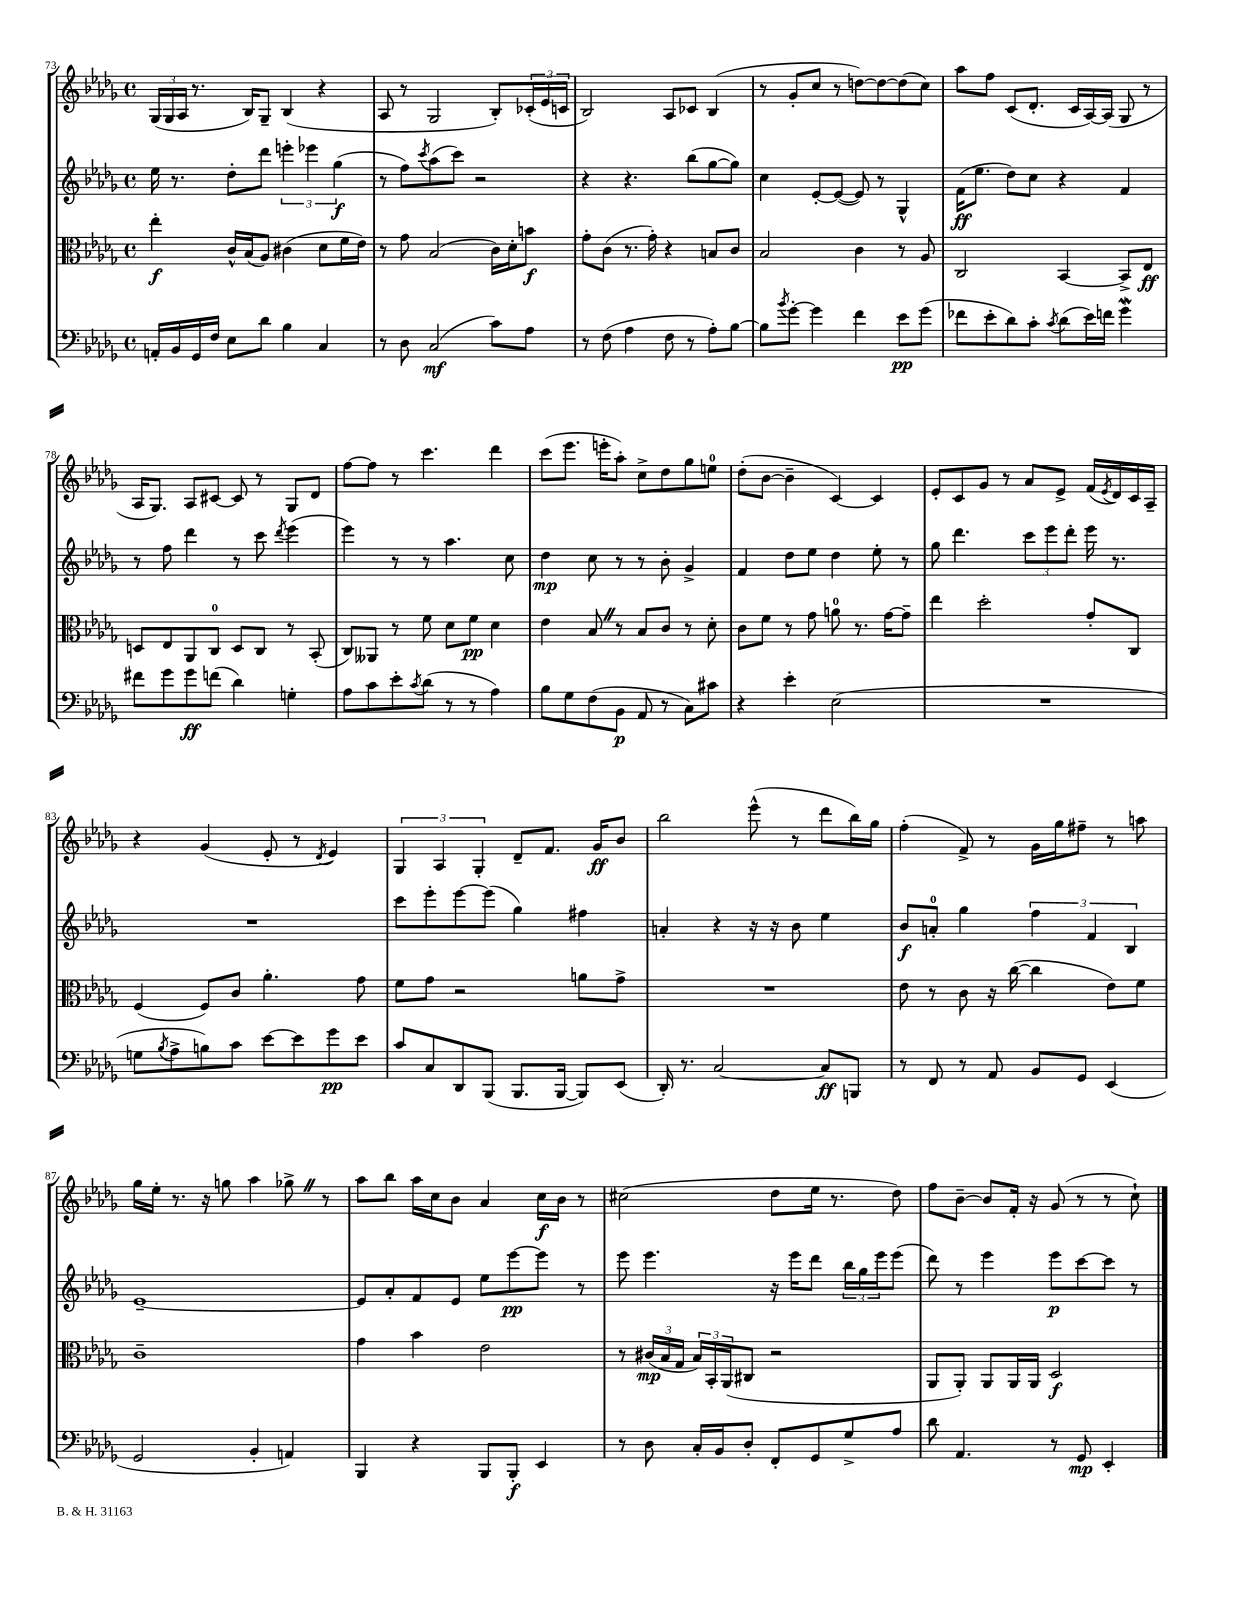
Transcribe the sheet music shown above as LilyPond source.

<<
\new StaffGroup <<
\new Staff = "s0" {
    \clef treble \key des \major \defaultTimeSignature \time 4/4
    \tuplet 3/2 { ges16( ges16 aes16 } r8. bes16) ges8-- bes4( r4 |
    aes8 r8 ges2 bes8-.) \tuplet 3/2 { ces'16-.( ees'16 c'16 } |
    bes2) aes8 ces'8 bes4( |
    r8 ges'8-. c''8 r8 d''8~) d''8~ d''8( c''8) |
    aes''8 f''8 c'8( des'8.-. c'16 aes16~) aes16( ges8 r8 |
    aes16 ges8.) aes8 cis'8~ cis'8 r8 ges8 des'8 |
    f''8~ f''8 r8 c'''4. des'''4 |
    c'''8( ees'''8. e'''16-. aes''8-.) c''8-> des''8 ges''8 e''8-0 |
    des''8-.( bes'8~ bes'4-- c'4~) c'4 |
    ees'8-. c'8 ges'8 r8 aes'8 ees'8-> f'16( \acciaccatura { ees'8 } des'16) c'16 aes16-- |
    r4 ges'4( ees'8-. r8 \acciaccatura { des'8 } ees'4) |
    \tuplet 3/2 { ges4 aes4 ges4-. } des'8-- f'8. ges'16\ff bes'8 |
    bes''2 ees'''8-^( r8 des'''8 bes''16) ges''16 |
    f''4-.( f'8->) r8 ges'16 ges''16 fis''8-- r8 a''8 |
    ges''16 ees''16-. r8. r16 g''8 aes''4 ges''8-> \once \override BreathingSign.text = \markup { \musicglyph "scripts.caesura.straight" } \breathe r8 |
    aes''8 bes''8 aes''16 c''16 bes'8 aes'4 c''16\f bes'16 r8 |
    cis''2( des''8 ees''16 r8. des''8) |
    f''8 bes'8~-- bes'8 f'16-. r16 ges'8( r8 r8 c''8-!) \bar "|." |
}
\new Staff = "s1" {
    \clef treble \key des \major \defaultTimeSignature \time 4/4
    ees''16 r8. des''8-. des'''8 \tuplet 3/2 { e'''4-. ees'''4 ges''4\f( } |
    r8 f''8) \acciaccatura { c'''8 } aes''8( c'''8) r2 |
    r4 r4. bes''8( ges''8~ ges''8) |
    c''4 ees'8~-. ees'8~( ees'8) r8 ges4-^ |
    f'16\ff( ees''8. des''8) c''8 r4 f'4 |
    r8 f''8 des'''4 r8 c'''8 \acciaccatura { des'''8 } ees'''4( |
    ees'''4) r8 r8 aes''4. c''8 |
    des''4\mp c''8 r8 r8 bes'8-. ges'4-> |
    f'4 des''8 ees''8 des''4 ees''8-. r8 |
    ges''8 des'''4. \tuplet 3/2 { c'''8 ees'''8 des'''8-. } ees'''16 r8. |
    R1 |
    c'''8 ees'''8-. ees'''8~ ees'''8( ges''4) fis''4 |
    a'4-. r4 r16 r16 bes'8 ees''4 |
    bes'8\f a'8-0-. ges''4 \tuplet 3/2 { f''4 f'4 bes4 } |
    ees'1~-- |
    ees'8 aes'8-. f'8 ees'8 ees''8 ees'''8~\pp ees'''8 r8 |
    ees'''8 ees'''4. r16 ees'''16 des'''8 \tuplet 3/2 { bes''16 ges''16 ees'''16 } ees'''8( |
    des'''8) r8 ees'''4 ees'''8\p c'''8~ c'''8 r8 \bar "|." |
}
\new Staff = "s2" {
    \clef alto \key des \major \defaultTimeSignature \time 4/4
    ees''4-.\f c'16-^ bes16( aes8) cis'4( des'8 f'16 ees'16) |
    r8 ges'8 bes2( c'16) des'16-. b'8\f |
    ges'8-. c'8( r8. ges'16-.) r4 b8 c'8 |
    bes2 c'4 r8 aes8 |
    c2 bes,4~ bes,8-> ees8\ff |
    d8 ees8 aes,8 c8-0 d8 c8 r8 bes,8-.( |
    c8) aeses,8 r8 f'8 des'8 f'8\pp des'4 |
    ees'4 bes8 \once \override BreathingSign.text = \markup { \musicglyph "scripts.caesura.straight" } \breathe r8 bes8 c'8 r8 des'8-. |
    c'8 f'8 r8 ges'8 a'8-0 r8. ges'16~ ges'8-- |
    ees''4 des''2-. ges'8-. c8 |
    f4( f8) c'8 aes'4.-. ges'8 |
    f'8 ges'8 r2 a'8 ges'8-> |
    R1 |
    ees'8 r8 c'8 r16 c''16~( c''4 ees'8) f'8 |
    c'1-- |
    ges'4 bes'4 ees'2 |
    r8 \tuplet 3/2 { cis'16\mp( bes16 ges16 } \tuplet 3/2 { bes16) bes,16-. aes,16( } cis8 r2 |
    aes,8 aes,8-.) aes,8 aes,16 aes,16 des2\f \bar "|." |
}
\new Staff = "s3" {
    \clef bass \key des \major \defaultTimeSignature \time 4/4
    a,16-. bes,16 ges,16 f16 ees8 des'8 bes4 c4 |
    r8 des8 c2\mf( c'8) aes8 |
    r8 f8( aes4 f8 r8 aes8-.) bes8~ |
    bes8 \acciaccatura { bes'8 } ges'8~-. ges'4 f'4 ees'8\pp ges'8( |
    fes'8 ees'8-. des'8) c'8-. \acciaccatura { c'8 } des'8( ees'16) f'16 ges'4\mordent |
    fis'8 ges'8 ges'8\ff f'8( des'4) g4-. |
    aes8 c'8 ees'8-. \acciaccatura { c'8 } des'8( r8 r8 aes4) |
    bes8 ges8 f8( bes,8\p aes,8 r8 c8) cis'8 |
    r4 ees'4-. ees2( |
    R1 |
    g8 \acciaccatura { bes8 } aes8-> b8) c'8 ees'8~ ees'8 ges'8\pp ees'8 |
    c'8 c8 des,8 bes,,8( bes,,8. bes,,16~ bes,,8) ees,8( |
    des,16-.) r8. c2~ c8\ff b,,8 |
    r8 f,8 r8 aes,8 bes,8 ges,8 ees,4( |
    ges,2 bes,4-. a,4) |
    bes,,4 r4 bes,,8 bes,,8-.\f ees,4 |
    r8 des8 c16-. bes,16 des8-. f,8-. ges,8 ges8-> aes8 |
    des'8 aes,4. r8 ges,8\mp ees,4-. \bar "|." |
}
>>
>>
\layout { \context { \Score currentBarNumber = #73 } }
